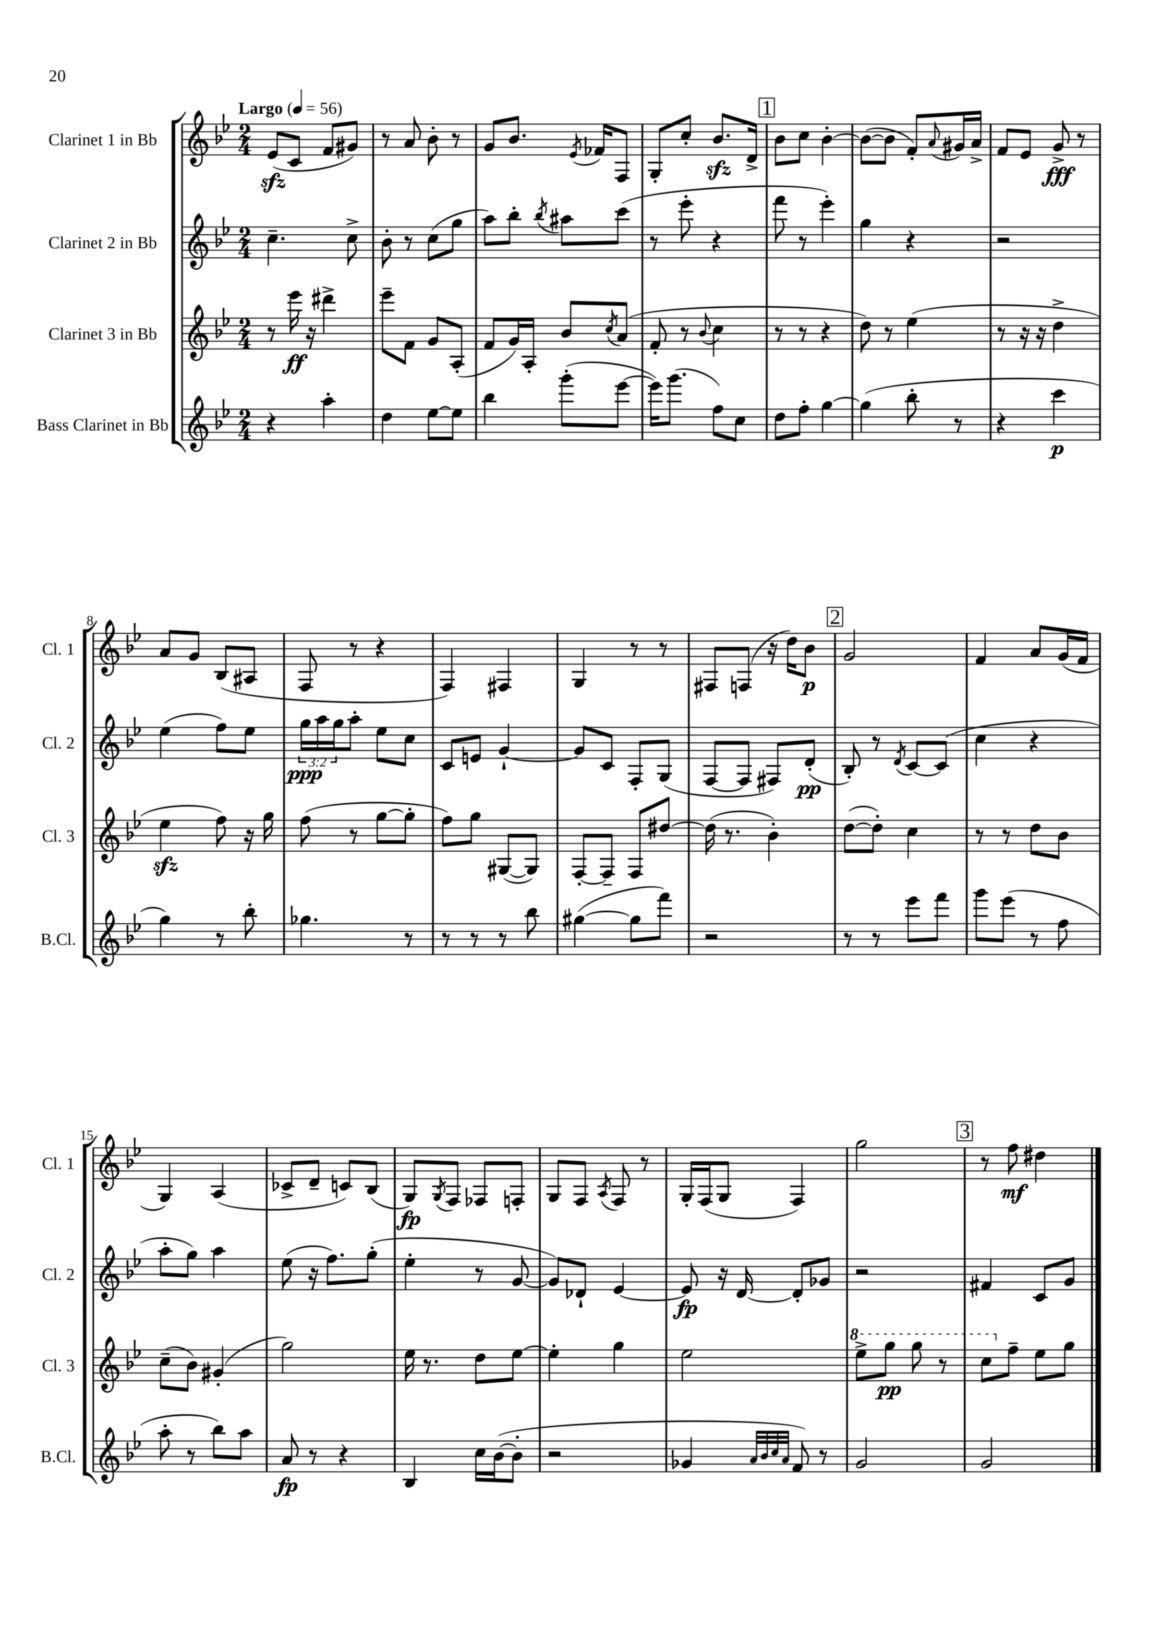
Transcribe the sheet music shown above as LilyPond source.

<<
\new StaffGroup <<
\new Staff = "s0" \with { instrumentName = "Clarinet 1 in Bb" shortInstrumentName = "Cl. 1" } {
    \clef treble \key bes \major \numericTimeSignature \time 2/4 \tempo "Largo" 4 = 56
    ees'8\sfz( c'8 f'8 gis'8) |
    r8 a'8 bes'8-. r8 |
    g'8 bes'8. \acciaccatura { ees'8 } fes'16 f8 |
    g8-. c''8-. bes'8.\sfz d'16-> |
    \mark \markup { \box "1" } bes'8 c''8 bes'4~-. |
    bes'8~( bes'8 f'8-.) \appoggiatura { a'8 } gis'16 a'16-> |
    f'8 ees'8 g'8->\fff r8 |
    a'8 g'8 bes8( ais8 |
    f8 r8 r4 |
    f4) fis4 |
    g4 r8 r8 |
    fis8 f8( r16 d''16) bes'8\p |
    \mark \markup { \box "2" } g'2 |
    f'4 a'8 g'16( f'16 |
    g4) a4( |
    ces'8-> d'8-- c'8) bes8( |
    g8\fp) \acciaccatura { g8 } f8 fes8 f8-. |
    g8 f8 \acciaccatura { a8 } f8 r8 |
    g16-. f16( g8 f4) |
    g''2 |
    \mark \markup { \box "3" } r8 f''8\mf dis''4 \bar "|." |
}
\new Staff = "s1" \with { instrumentName = "Clarinet 2 in Bb" shortInstrumentName = "Cl. 2" } {
    \clef treble \key bes \major \numericTimeSignature \time 2/4 \override Staff.TupletNumber.text = #tuplet-number::calc-fraction-text
    c''4.-- c''8-> |
    bes'8-. r8 c''8( g''8 |
    a''8) bes''8-. \acciaccatura { bes''8 } ais''8 c'''8( |
    r8 ees'''8-. r4 |
    \mark \markup { \box "1" } f'''8 r8 ees'''4-.) |
    g''4 r4 |
    r2 |
    ees''4( f''8) ees''8 |
    \tuplet 3/2 { g''16\ppp a''16 g''16 } a''8-. ees''8 c''8 |
    c'8 e'8 g'4~-! |
    g'8 c'8 f8-. g8( |
    f8~ f8 fis8) d'8-.\pp( |
    \mark \markup { \box "2" } bes8-.) r8 \acciaccatura { d'8 } c'8~ c'8( |
    c''4 r4 |
    a''8-. g''8) a''4 |
    ees''8( r16 f''8.) g''8-.( |
    ees''4-. r8 g'8~ |
    g'8) des'8-! ees'4~ |
    ees'8\fp r16 d'16~ d'8-. ges'8 |
    r2 |
    \mark \markup { \box "3" } fis'4 c'8 g'8 \bar "|." |
}
\new Staff = "s2" \with { instrumentName = "Clarinet 3 in Bb" shortInstrumentName = "Cl. 3" } {
    \clef treble \key bes \major \numericTimeSignature \time 2/4
    r8 ees'''16\ff r16 dis'''4-> |
    ees'''8-- f'8 g'8 a8-.( |
    f'8 g'16) a16-. bes'8 \acciaccatura { c''8 } a'8( |
    f'8-. r8 \appoggiatura { bes'8 } c''4 |
    \mark \markup { \box "1" } r8 r8 r4 |
    d''8) r8 ees''4( |
    r8 r16 r16 d''4-> |
    ees''4\sfz f''8) r16 g''16 |
    f''8( r8 g''8~ g''8-. |
    f''8) g''8 gis8~( gis8) |
    f8~-. f8-- f8 dis''8~ |
    dis''16( r8. bes'4-.) |
    \mark \markup { \box "2" } d''8~( d''8-.) c''4 |
    r8 r8 d''8 bes'8 |
    c''8--( bes'8) gis'4-.( |
    g''2) |
    ees''16 r8. d''8 ees''8~ |
    ees''4-. g''4 |
    ees''2 |
    \ottava #1 ees'''8-> g'''8\pp g'''8 r8 |
    \mark \markup { \box "3" } c'''8 \ottava #0 f''8-- ees''8 g''8 \bar "|." |
}
\new Staff = "s3" \with { instrumentName = "Bass Clarinet in Bb" shortInstrumentName = "B.Cl." } {
    \clef treble \key bes \major \numericTimeSignature \time 2/4
    r4 a''4-. |
    d''4 ees''8~ ees''8 |
    bes''4 g'''8-.( ees'''8~ |
    ees'''16) g'''8.( f''8) c''8 |
    \mark \markup { \box "1" } d''8 f''8-. g''4~ |
    g''4( bes''8-. r8 |
    r4 c'''4\p |
    g''4) r8 bes''8-. |
    ges''4. r8 |
    r8 r8 r8 bes''8 |
    gis''4~( gis''8 f'''8) |
    r2 |
    \mark \markup { \box "2" } r8 r8 ees'''8 f'''8 |
    g'''8 ees'''8( r8 f''8 |
    a''8-. r8 bes''8) a''8 |
    a'8\fp r8 r4 |
    bes4 c''16 bes'16~( bes'8-. |
    r2 |
    ges'4 \grace { a'32 bes'32 c''32 a'32 } f'8) r8 |
    g'2 |
    \mark \markup { \box "3" } g'2 \bar "|." |
}
>>
>>
